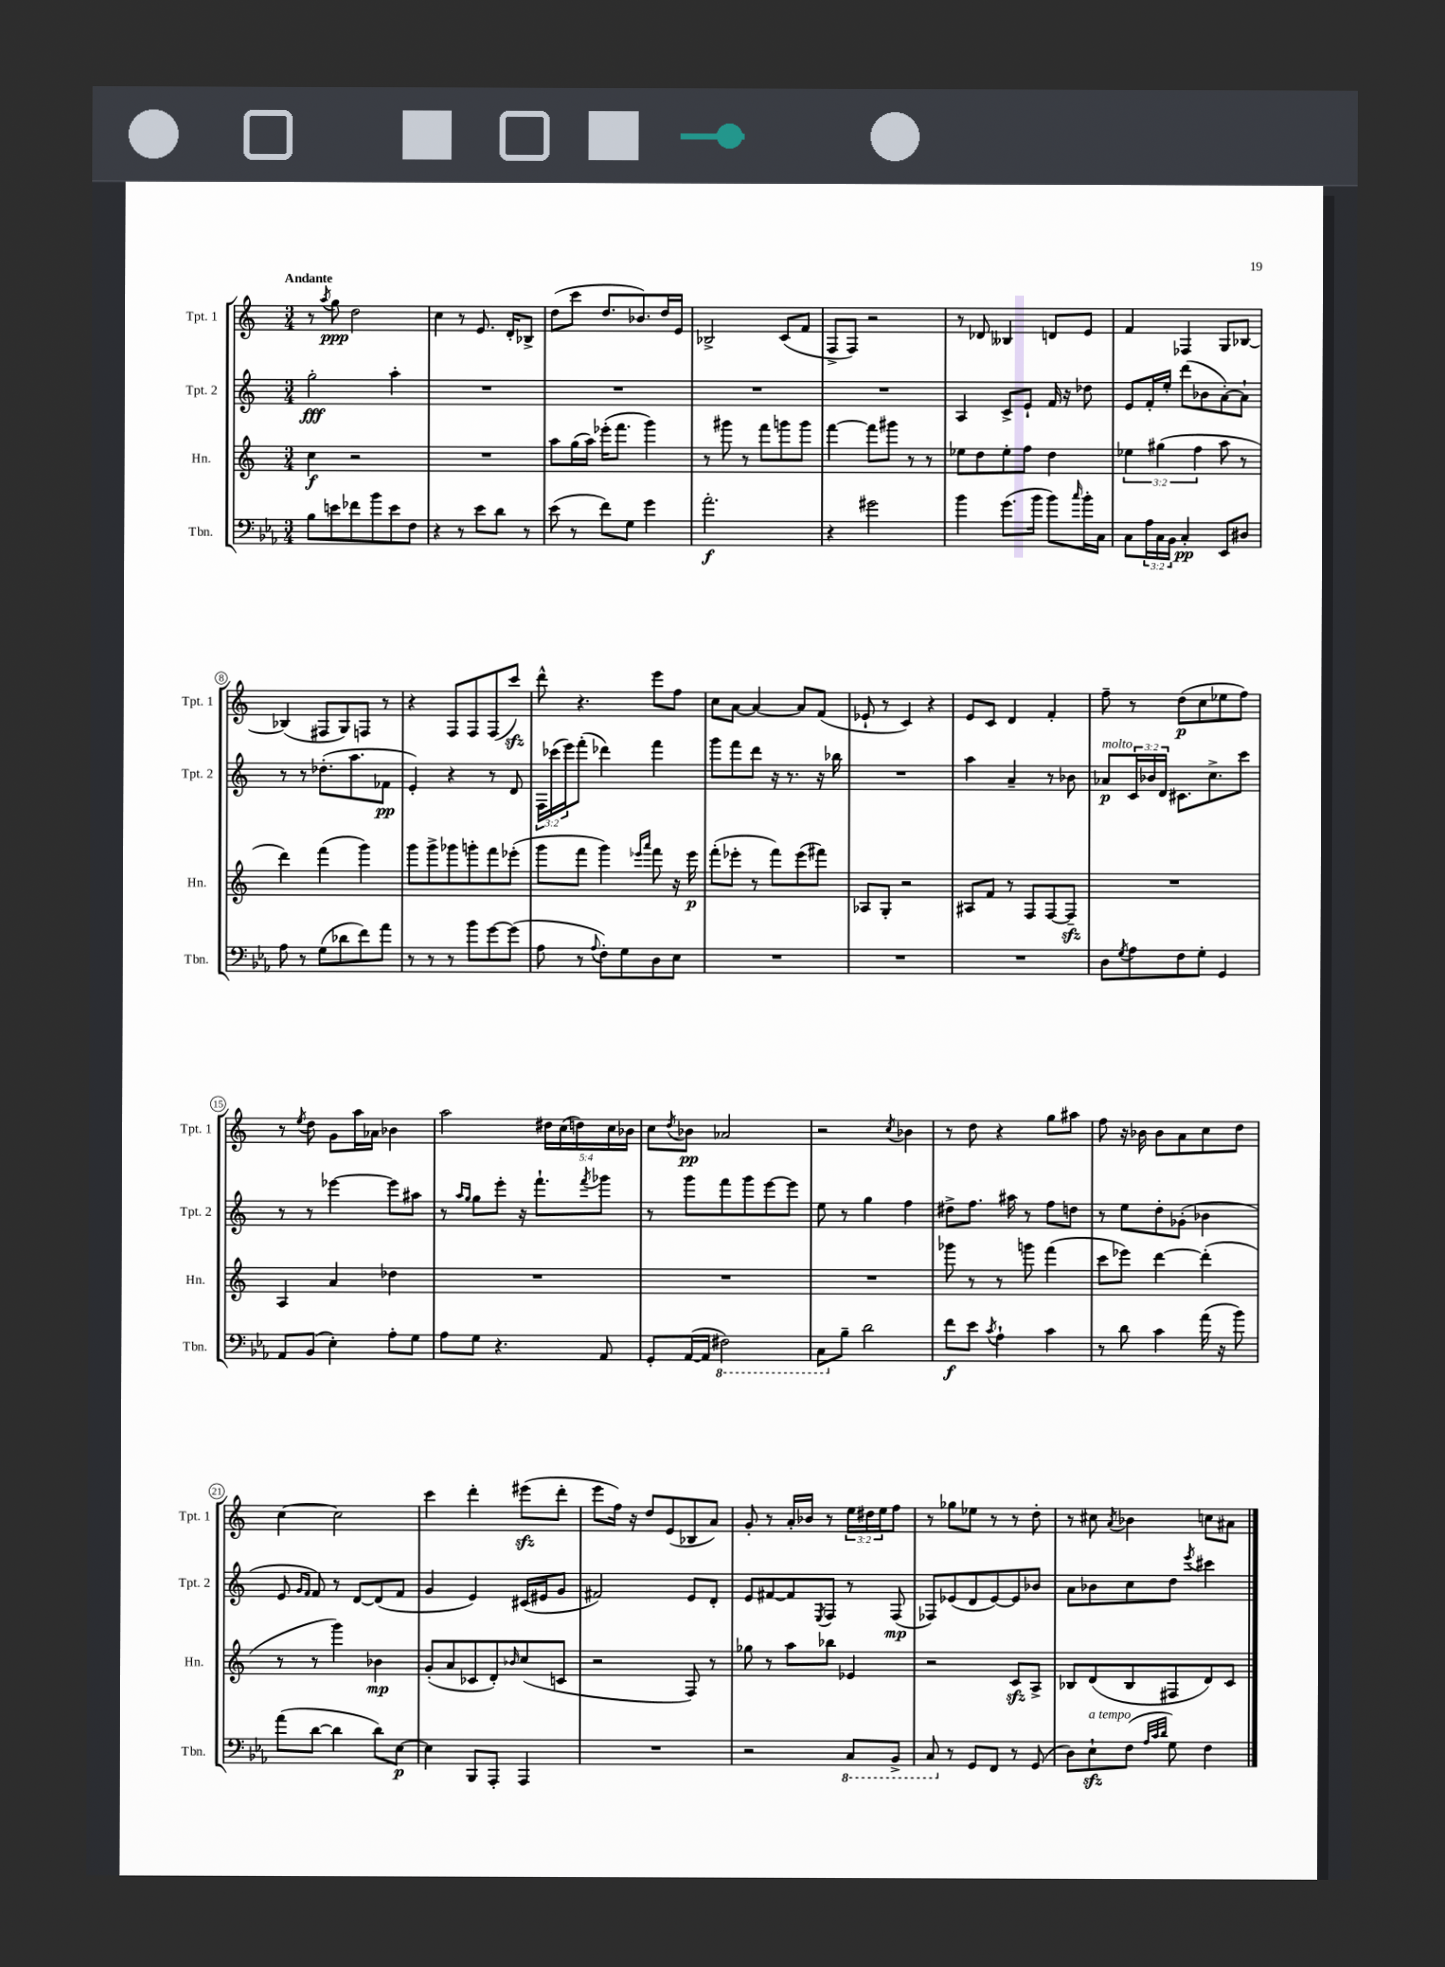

**kern	**dynam	**kern	**dynam	**kern	**dynam	**kern	**dynam
*part4	*part4	*part3	*part3	*part2	*part2	*part1	*part1
*staff4	*staff4	*staff3	*staff3	*staff2	*staff2	*staff1	*staff1
*I"Tbn.	*	*I"Hn.	*	*I"Tpt. 2	*	*I"Tpt. 1	*
*I'Tbn.	*	*I'Hn.	*	*I'Tpt. 2	*	*I'Tpt. 1	*
*clefF4	*	*clefG2	*	*clefG2	*	*clefG2	*
*k[b-e-a-]	*	*k[]	*	*k[]	*	*k[]	*
*M3/4	*	*M3/4	*	*M3/4	*	*M3/4	*
=1	=1	=1	=1	=1	=1	=1	=1
!	!	!	!	!	!	!LO:TX:a:B:t=Andante	!
8B-\L	.	4cc\	f	2gg'\	fff	8r	.
.	.	.	.	.	.	8qaa/	.
8en\	.	.	.	.	.	8gg\	ppp
8f-X\	.	2r	.	.	.	2dd\	.
8b-\	.	.	.	.	.	.	.
8e\	.	.	.	4aa'\	.	.	.
8F\J	.	.	.	.	.	.	.
=2	=2	=2	=2	=2	=2	=2	=2
4r	.	2.r	.	2.r	.	4cc\	.
8r	.	.	.	.	.	8r	.
8e-\L	.	.	.	.	.	8.e/	.
8d\J	.	.	.	.	.	.	.
.	.	.	.	.	.	16d'/KL	.
8r	.	.	.	.	.	8B-X^/J	.
=3	=3	=3	=3	=3	=3	=3	=3
(8e-\	.	8aa\L	.	2.r	.	(8dd\L	.
8r	.	(16gg\L	.	.	.	8ccc\J	.
.	.	16aa\JJ)	.	.	.	.	.
8f\L)	.	(16eee-X'\KL	.	.	.	8.dd/L	.
.	.	8.fff\J	.	.	.	.	.
8G\J	.	.	.	.	.	.	.
.	.	.	.	.	.	8.b-X/)	.
4g\	.	4ggg\)	.	.	.	.	.
.	.	.	.	.	.	16dd/L	.
.	.	.	.	.	.	16e/JJ	.
=4	=4	=4	=4	=4	=4	=4	=4
2.a-'\	f	8r	.	2.r	.	2B-X^/	.
.	.	8ggg#X\	.	.	.	.	.
.	.	8r	.	.	.	.	.
.	.	8fff\L	.	.	.	.	.
.	.	8gggn\	.	.	.	(8c/L	.
.	.	8ggg\J	.	.	.	8f/J	.
=5	=5	=5	=5	=5	=5	=5	=5
4r	.	[4fff\	.	2.r	.	8F^/L	.
.	.	.	.	.	.	8F/J)	.
2g#X\	.	8fff\L]	.	.	.	2r	.
.	.	8ggg#X\J	.	.	.	.	.
.	.	8r	.	.	.	.	.
.	.	8r	.	.	.	.	.
=6	=6	=6	=6	=6	=6	=6	=6
4b-\	.	8ee-X\L	.	4A/	.	8r	.
.	.	8dd\	.	.	.	8d-X/	.
(8.g\L	.	8ee-'\	.	8c^/L	.	4B--X/	.
.	.	8ff\J	.	8e`/J	.	.	.
16b-\Jk	.	.	.	.	.	.	.
8b-\L)	.	4dd\	.	16f/	.	8dn/L	.
.	.	.	.	16r	.	.	.
16qqcc/	.	.	.	.	.	.	.
16b-'\L	.	.	.	8dd-X\	.	8e/J	.
16C\JJ	.	.	.	.	.	.	.
=7	=7	=7	=7	=7	=7	=7	=7
8C\L	.	6ee-X\	.	8e/L	.	4f/	.
24A-\L	.	.	.	16f'/L	.	.	.
24C\	.	(6gg#X\	.	.	.	.	.
.	.	.	.	16ee'/JJ	.	.	.
24BB-\JJ	.	.	.	.	.	.	.
4C'/	pp	.	.	(8ddd\L	.	4F-X/	.
.	.	6ff\	.	.	.	.	.
.	.	.	.	8b-X\	.	.	.
8EE-/L	.	8aa\	.	[8a'\)	.	8G/L	.
8D#X/J	.	8r	.	8a`\J]	.	[8B-X/J	.
!!LO:LB:g=z
=8	=8	=8	=8	=8	=8	=8	=8
8A-\	.	4ddd\)	.	8r	.	(4B-X/]	.
8r	.	.	.	8r	.	.	.
(8G\L	.	(4fff\	.	(8.dd-X'\L	.	8F#X/L	.
8d-X\	.	.	.	.	.	8G/)	.
.	.	.	.	8.aa\	.	.	.
8f\)	.	4ggg\)	.	.	.	8Fn/J	.
8a-\J	.	.	.	8f-X\J	pp	8r	.
=9	=9	=9	=9	=9	=9	=9	=9
8r	.	8ggg\L	.	4e'/)	.	4r	.
8r	.	8ggg^\	.	.	.	.	.
8r	.	8ggg-X\	.	4r	.	8F/L	.
8b-\L	.	8gggn'\	.	.	.	8F/	.
[8g\	.	8fff\	.	8r	.	(8F/	.
(8g\J]	.	(8eee-X'\J	.	8d/	.	8ccczz/J)	.
=10	=10	=10	=10	=10	=10	=10	=10
8A-\	.	8ggg\L	.	24F\LL	.	8ddd^^\	.
.	.	.	.	(24ccc-X\	.	.	.
.	.	.	.	24eee\J)	.	.	.
8r	.	8fff\J	.	(8fff'\J	.	4.r	.
8qqA-/	.	.	.	.	.	.	.
8F'\L)	.	4ggg\)	.	4ddd-X\)	.	.	.
8G\	.	.	.	.	.	.	.
.	.	16qqeee-X/LL	.	.	.	.	.
.	.	16qqaaa/JJ	.	.	.	.	.
8D\	.	8fff\	.	4fff\	.	8eee\L	.
8E-\J	.	16r	.	.	.	8ff\J	.
.	.	16eee-\	p	.	.	.	.
=11	=11	=11	=11	=11	=11	=11	=11
2.r	.	(8fff'\L	.	8ggg\L	.	8cc\L	.
.	.	8eee-X'\J	.	8fff\	.	[8a\J	.
.	.	8r	.	8ddd\J	.	4a/_	.
.	.	8fff\L)	.	16r	.	.	.
.	.	.	.	8.r	.	.	.
.	.	(8eee-\	.	.	.	8a/L]	.
.	.	8fff#X\J)	.	16r	.	(8f/J	.
.	.	.	.	16bb-X\	.	.	.
=12	=12	=12	=12	=12	=12	=12	=12
2.r	.	8A-X/L	.	2.r	.	8e-X`/	.
.	.	8G'/J	.	.	.	8r	.
.	.	2r	.	.	.	4c/)	.
.	.	.	.	.	.	4r	.
=13	=13	=13	=13	=13	=13	=13	=13
2.r	.	8A#X/L	.	4aa\	.	8e/L	.
.	.	8f/J	.	.	.	8c/J	.
.	.	8r	.	4a~/	.	4d/	.
.	.	8F/L	.	.	.	.	.
.	.	[8F/	.	8r	.	4f'/	.
.	.	8Fzz~/J]	.	8b-X\	.	.	.
=14	=14	=14	=14	=14	=14	=14	=14
!	!	!	!	!LO:TX:a:i:t=molto	!	!	!
8D\L	.	2.r	.	8a-X/L	p	8ff~\	.
8qG/	.	.	.	.	.	.	.
8A-\	.	.	.	24c/L	.	8r	.
.	.	.	.	24b-X/	.	.	.
.	.	.	.	24d/JJ	.	.	.
8F\	.	.	.	8.c#X\L	.	(8dd\L	p
8G'\J	.	.	.	.	.	8cc\	.
.	.	.	.	8.cc^\	.	.	.
4GG/	.	.	.	.	.	8ee-X\	.
.	.	.	.	8ccc\J	.	8ff\J)	.
!!LO:LB:g=z
=15	=15	=15	=15	=15	=15	=15	=15
8AA-/L	.	4A/	.	8r	.	8r	.
.	.	.	.	.	.	8qee/	.
(8BB-/J	.	.	.	8r	.	8dd\	.
4E-'\)	.	4a/	.	[4eee-X\	.	8g\L	.
.	.	.	.	.	.	16aa\L	.
.	.	.	.	.	.	16a-X\JJ	.
8A-'\L	.	4dd-X\	.	8eee-\L]	.	4b-X\	.
8G\J	.	.	.	8aa#X\J	.	.	.
=16	=16	=16	=16	=16	=16	=16	=16
8A-\L	.	2.r	.	8r	.	2aa\	.
.	.	.	.	16qqaa/LL	.	.	.
.	.	.	.	16qqgg/JJ	.	.	.
8G\J	.	.	.	8gg\L	.	.	.
4.r	.	.	.	8eee'\J	.	.	.
.	.	.	.	16r	.	.	.
.	.	.	.	8.fff`\L	.	.	.
.	.	.	.	.	.	20dd#X\LL	.
.	.	.	.	.	.	(20cc\	.
.	.	.	.	.	.	20ddn\)	.
.	.	.	.	8qfff/	.	.	.
8AA-/	.	.	.	8ggg-X\J	.	.	.
.	.	.	.	.	.	20cc\	.
.	.	.	.	.	.	20b-X\JJ	.
=17	=17	=17	=17	=17	=17	=17	=17
8GG'/L	.	2.r	.	8r	.	8cc\L	.
.	.	.	.	.	.	8qdd/	.
([16AA-/L	.	.	.	8ggg\L	.	8b-X\J	pp
16AA-/JJ]	.	.	.	.	.	.	.
*8ba	*	*	*	*	*	*	*
2FF#X\)	.	.	.	8fff\	.	2a-X/	.
.	.	.	.	8ggg\	.	.	.
.	.	.	.	[8eee\	.	.	.
.	.	.	.	8eee\J]	.	.	.
=18	=18	=18	=18	=18	=18	=18	=18
8CC\L	.	2.r	.	8ee\	.	2r	.
*X8ba	*	*	*	*	*	*	*
8B-~\J	.	.	.	8r	.	.	.
2d\	.	.	.	4gg\	.	.	.
.	.	.	.	.	.	8qcc/	.
.	.	.	.	4ff\	.	4b-X\	.
=19	=19	=19	=19	=19	=19	=19	=19
8f\L	f	8ggg-X\	.	8dd#X^\L	.	8r	.
8e-\J	.	8r	.	8.ff\J	.	8dd\	.
8qc/	.	.	.	.	.	.	.
4A-`\	.	8r	.	.	.	4r	.
.	.	.	.	16aa#X\	.	.	.
.	.	8gggn\	.	8r	.	.	.
4c\	.	(4fff\	.	8ff\L	.	8gg\L	.
.	.	.	.	8ddn\J	.	8aa#X\J	.
=20	=20	=20	=20	=20	=20	=20	=20
8r	.	8ccc\L	.	8r	.	8ff\	.
8d\	.	8eee-X\J)	.	8ee\L	.	16r	.
.	.	.	.	.	.	16b-X\	.
4c\	.	[4ddd\	.	8dd'\	.	8b-\L	.
.	.	.	.	(8g-X'\J	.	8a\	.
(16a-\	.	(4ddd'\]	.	4b-X\	.	8cc\	.
16r	.	.	.	.	.	.	.
8b-\)	.	.	.	.	.	8dd\J	.
!!LO:LB:g=z
=21	=21	=21	=21	=21	=21	=21	=21
(8a-\L	.	8r	.	8e/	.	[4cc\	.
.	.	.	.	16qqg/LL	.	.	.
.	.	.	.	16qqf/JJ	.	.	.
[8d\J	.	8r	.	8f/)	.	.	.
4d\]	.	4ggg\)	.	8r	.	2cc\]	.
.	.	.	.	[8d/L	.	.	.
8d\L)	.	4b-X\	mp	(8d/]	.	.	.
[8E-\J	p	.	.	8f/J	.	.	.
=22	=22	=22	=22	=22	=22	=22	=22
4E-\]	.	(8g'/L	.	4g/	.	4ccc\	.
.	.	8a/	.	.	.	.	.
8BBB-/L	.	8c-X/	.	4e/)	.	4ddd'\	.
8AAA-'/J	.	8d'/)	.	.	.	.	.
.	.	16qqb-X/	.	.	.	.	.
4AAA-/	.	(8cc/	.	(16c#X/LL	.	(8eee#Xzz\L	.
.	.	.	.	16e#X/J	.	.	.
.	.	8cn/J	.	8g/J	.	8ddd'\J	.
=23	=23	=23	=23	=23	=23	=23	=23
2.r	.	2r	.	2f#X/)	.	8eee\L	.
.	.	.	.	.	.	16ff\Jk)	.
.	.	.	.	.	.	16r	.
.	.	.	.	.	.	8dd/L	.
.	.	.	.	.	.	(8e/	.
.	.	8F/)	.	8e/L	.	8B-X/	.
.	.	8r	.	8d'/J	.	8a/J)	.
=24	=24	=24	=24	=24	=24	=24	=24
2r	.	8gg-X\	.	8e/L	.	8g'/	.
.	.	8r	.	[8f#X/	.	8r	.
.	.	8aa\L	.	8f#/]	.	16a'/LL	.
.	.	.	.	.	.	16b-X/JJ	.
.	.	.	.	8qE/	.	.	.
.	.	8bb-X\J	.	8F/J	.	8r	.
*8ba	*	*	*	*	*	*	*
8CC/L	.	4e-X/	.	8r	.	24ee\LL	.
.	.	.	.	.	.	24dd#X\	.
.	.	.	.	.	.	24ee\J	.
8BBB-^/J	.	.	.	(8F/	mp	8ff\J	.
=25	=25	=25	=25	=25	=25	=25	=25
8CC/	.	2r	.	8F-X/L)	.	8r	.
*X8ba	*	*	*	*	*	*	*
8r	.	.	.	(8e-X/	.	8gg-X\L	.
8GG/L	.	.	.	8d/	.	8ee-X\J	.
8FF/J	.	.	.	[8e-/)	.	8r	.
8r	.	8czz/L	.	8e-/]	.	8r	.
(8GG/	.	8A^/J	.	8b-X/J	.	8dd'\	.
=26	=26	=26	=26	=26	=26	=26	=26
8D\L)	.	8B-X/L	.	8a\L	.	8r	.
!LO:TX:a:i:t=a tempo	!	!	!	!	!	!	!
8E-zz`\	.	(8d/	.	8b-X\	.	8cc#X\	.
.	.	.	.	.	.	8qa/	.
(8F\J	.	8B-/	.	8cc\	.	4b-X\	.
32qqA-/LLL	.	.	.	.	.	.	.
32qqc/	.	.	.	.	.	.	.
32qqd/JJJ	.	.	.	.	.	.	.
8G\)	.	8F#X/	.	8dd\J	.	.	.
.	.	.	.	8qeee/	.	.	.
4F\	.	8d/)	.	4ccc#X\	.	8ccn\L	.
.	.	8c/J	.	.	.	8a#X\J	.
==	==	==	==	==	==	==	==
*-	*-	*-	*-	*-	*-	*-	*-
